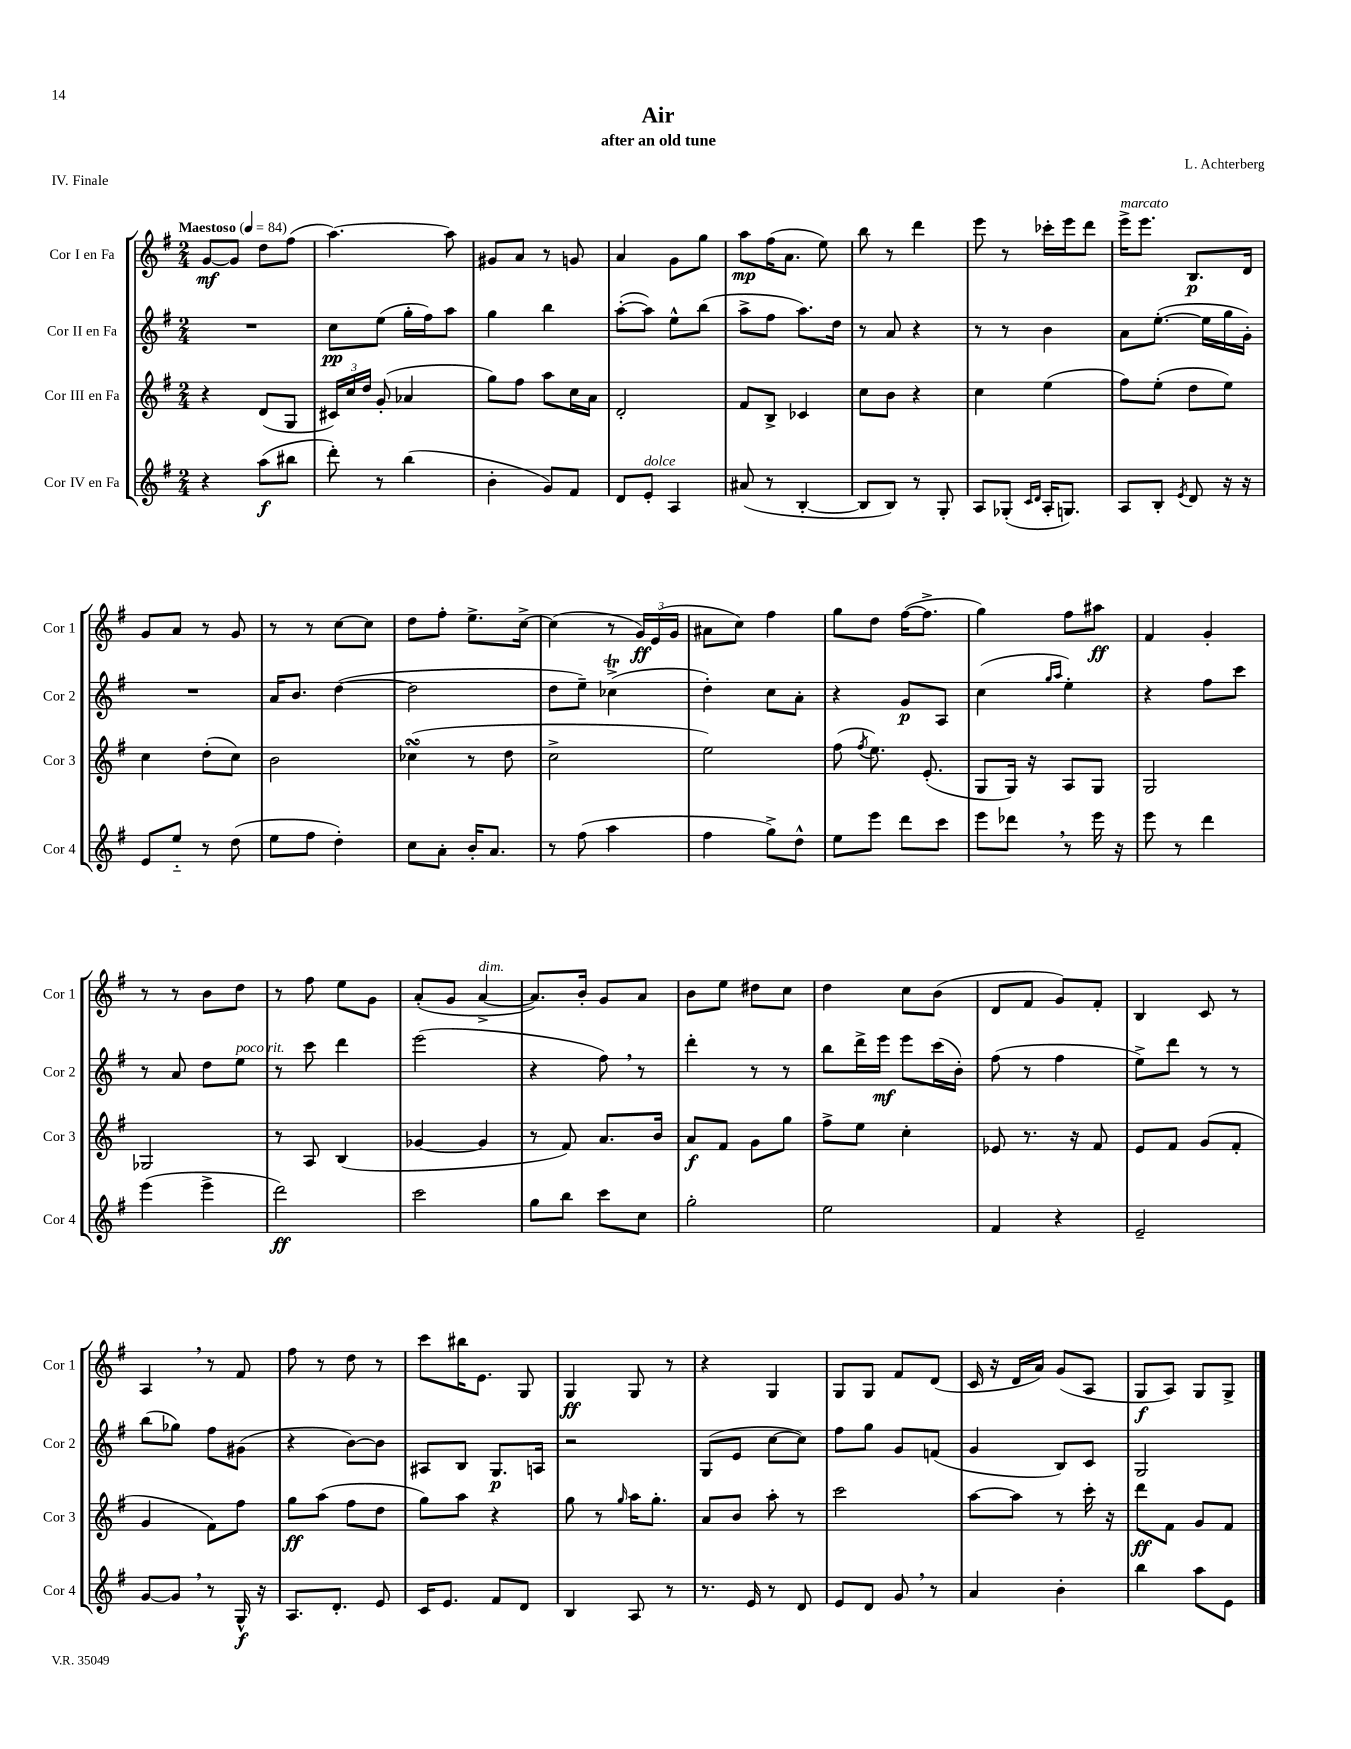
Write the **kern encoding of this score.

**kern	**kern	**kern	**kern
*staff4	*staff3	*staff2	*staff1
*clefG2	*clefG2	*clefG2	*clefG2
*k[f#]	*k[f#]	*k[f#]	*k[f#]
*M2/4	*M2/4	*M2/4	*M2/4
*MM84	*MM84	*MM84	*MM84
4r	4r	2r	[8g
.	.	.	8g]
(8aa	(8d	.	8dd
8bb#	8G	.	(8ff#
=	=	=	=
8ddd')	24c#)	8cc	[4.aa)
.	24cc	.	.
.	24dd	.	.
8r	(8g'	(8ee	.
(4bb	4a-	16gg'	.
.	.	16ff#)	.
.	.	8aa	8aa]
=	=	=	=
4b'	8gg)	4gg	8g#
.	8ff#	.	8a
8g)	8aa	4bb	8r
8f#	16cc	.	8g
.	16a	.	.
=	=	=	=
8d	2d'	([8aa'	4a
8e'	.	8aa])	.
4A	.	8ee^^	8g
.	.	(8bb	8gg
=	=	=	=
(8a#	8f#	8aa^	8aa
8r	8B^	8ff#	(16ff#
.	.	.	8.a
[4B'	4c-	8.aa)	.
.	.	.	8ee)
.	.	16dd	.
=	=	=	=
8B]	8cc	8r	8bb
8B)	8b	8a	8r
8r	4r	4r	4ddd
8G'	.	.	.
=	=	=	=
8A	4cc	8r	8eee
(8G-'	.	8r	8r
16qqc	.	.	.
16qqd	.	.	.
16A'	(4ee	4b	16ccc-'
8.G)	.	.	16eee
.	.	.	8ddd
=	=	=	=
8A	8ff#)	8a	16eee^
.	.	.	8.eee
8B'	(8ee'	([8.ee'	.
8qe	.	.	.
8d	8dd	.	8.B
.	.	16ee]	.
16r	8ee)	16gg	.
16r	.	16g')	16d
=	=	=	=
8e	4cc	2r	8g
8ee'~	.	.	8a
8r	(8dd'	.	8r
(8dd	8cc)	.	8g
=	=	=	=
8ee	2b	16a	8r
.	.	8.b	.
8ff#	.	.	8r
4dd')	.	([4dd	[8cc
.	.	.	8cc]
=	=	=	=
8cc	(4cc-	2dd]	8dd
8a'	.	.	8ff#'
16b'	8r	.	8.ee^
8.a	.	.	.
.	8dd	.	.
.	.	.	[16cc^
=	=	=	=
8r	2cc^	8dd	(4cc]
(8ff#	.	8ee~)	.
4aa	.	(4cc-^	8r
.	.	.	24g)
.	.	.	(24e
.	.	.	24g
=	=	=	=
4ff#	2ee)	4dd')	8a#
.	.	.	8cc)
8gg^)	.	8cc	4ff#
8dd^^	.	8a'	.
=	=	=	=
8ee	(8ff#	4r	8gg
.	8qff#	.	.
8eee	8.ee)	.	8dd
8ddd	.	8g	([16ff#
.	(8.e'	.	8.ff#^]
8ccc	.	8A	.
=	=	=	=
8eee	8G	(4cc	4gg)
8ddd-	16G)	.	.
.	16r	.	.
.	.	16qqgg	.
.	.	16qqaa	.
8r	8A	4ee')	8ff#
16eee	8G	.	8aa#
16r	.	.	.
=	=	=	=
8eee	2G	4r	4f#
8r	.	.	.
4ddd	.	8ff#	4g'
.	.	8ccc	.
=	=	=	=
(4eee	2G-	8r	8r
.	.	8a	8r
4eee^	.	8dd	8b
.	.	8ee	8dd
=	=	=	=
2ddd)	8r	8r	8r
.	8A	8ccc	8ff#
.	(4B	4ddd	8ee
.	.	.	8g
=	=	=	=
2ccc	[4g-	(2eee	(8a'
.	.	.	8g
.	4g-]	.	[4a^
=	=	=	=
8gg	8r	4r	8.a])
8bb	8f#)	.	.
.	.	.	16b'
8ccc	8.a	8ff#)	8g
8cc	.	8r	8a
.	16b	.	.
=	=	=	=
2gg'	8a	4ddd'	8b
.	8f#	.	8ee
.	8g	8r	8dd#
.	8gg	8r	8cc
=	=	=	=
2ee	8ff#^	8bb	4dd
.	8ee	16ddd^	.
.	.	16eee	.
.	4cc'	8eee	8cc
.	.	(16ccc	(8b
.	.	16b')	.
=	=	=	=
4f#	8e-	(8ff#	8d
.	8.r	8r	8f#
4r	.	4ff#	8g)
.	16r	.	.
.	8f#	.	8f#'
=	=	=	=
2e~	8e	8ee^)	4B
.	8f#	8ddd	.
.	(8g	8r	8c
.	8f#'	8r	8r
=	=	=	=
[8g	4g	(8bb	4A
8g]	.	8gg-)	.
8r	8f#)	8ff#	8r
16G^^	8ff#	(8g#	8f#
16r	.	.	.
=	=	=	=
8.A	8gg	4r	8ff#
.	(8aa	.	8r
8.d'	.	.	.
.	8ff#	[8b)	8dd
8e	8dd	8b]	8r
=	=	=	=
16c	8gg)	8A#	8ccc
8.e	.	.	.
.	8aa	8B	16bb#
.	.	.	8.e
8f#	4r	8.G	.
8d	.	.	8G
.	.	16A	.
=	=	=	=
4B	8gg	2r	4G
.	8r	.	.
.	16qqgg	.	.
8A	16aa	.	8G
.	8.gg'	.	.
8r	.	.	8r
=	=	=	=
8.r	8a	(8G	4r
.	8b	8e	.
16e	.	.	.
8r	8aa'	[8cc	4G
8d	8r	8cc])	.
=	=	=	=
8e	2ccc	8ff#	8G
8d	.	8gg	8G
8g	.	8g	8f#
8r	.	(8f	(8d
=	=	=	=
4a	[8aa	4g	16c
.	.	.	16r
.	8aa]	.	16d
.	.	.	16a)
4b'	8r	8B)	(8g
.	16ccc'	8c	8A
.	16r	.	.
=	=	=	=
4bb	8ddd	2G	8G
.	8f#	.	8A)
8aa	8g	.	8G
8e	8f#	.	8G^
==	==	==	==
*-	*-	*-	*-
